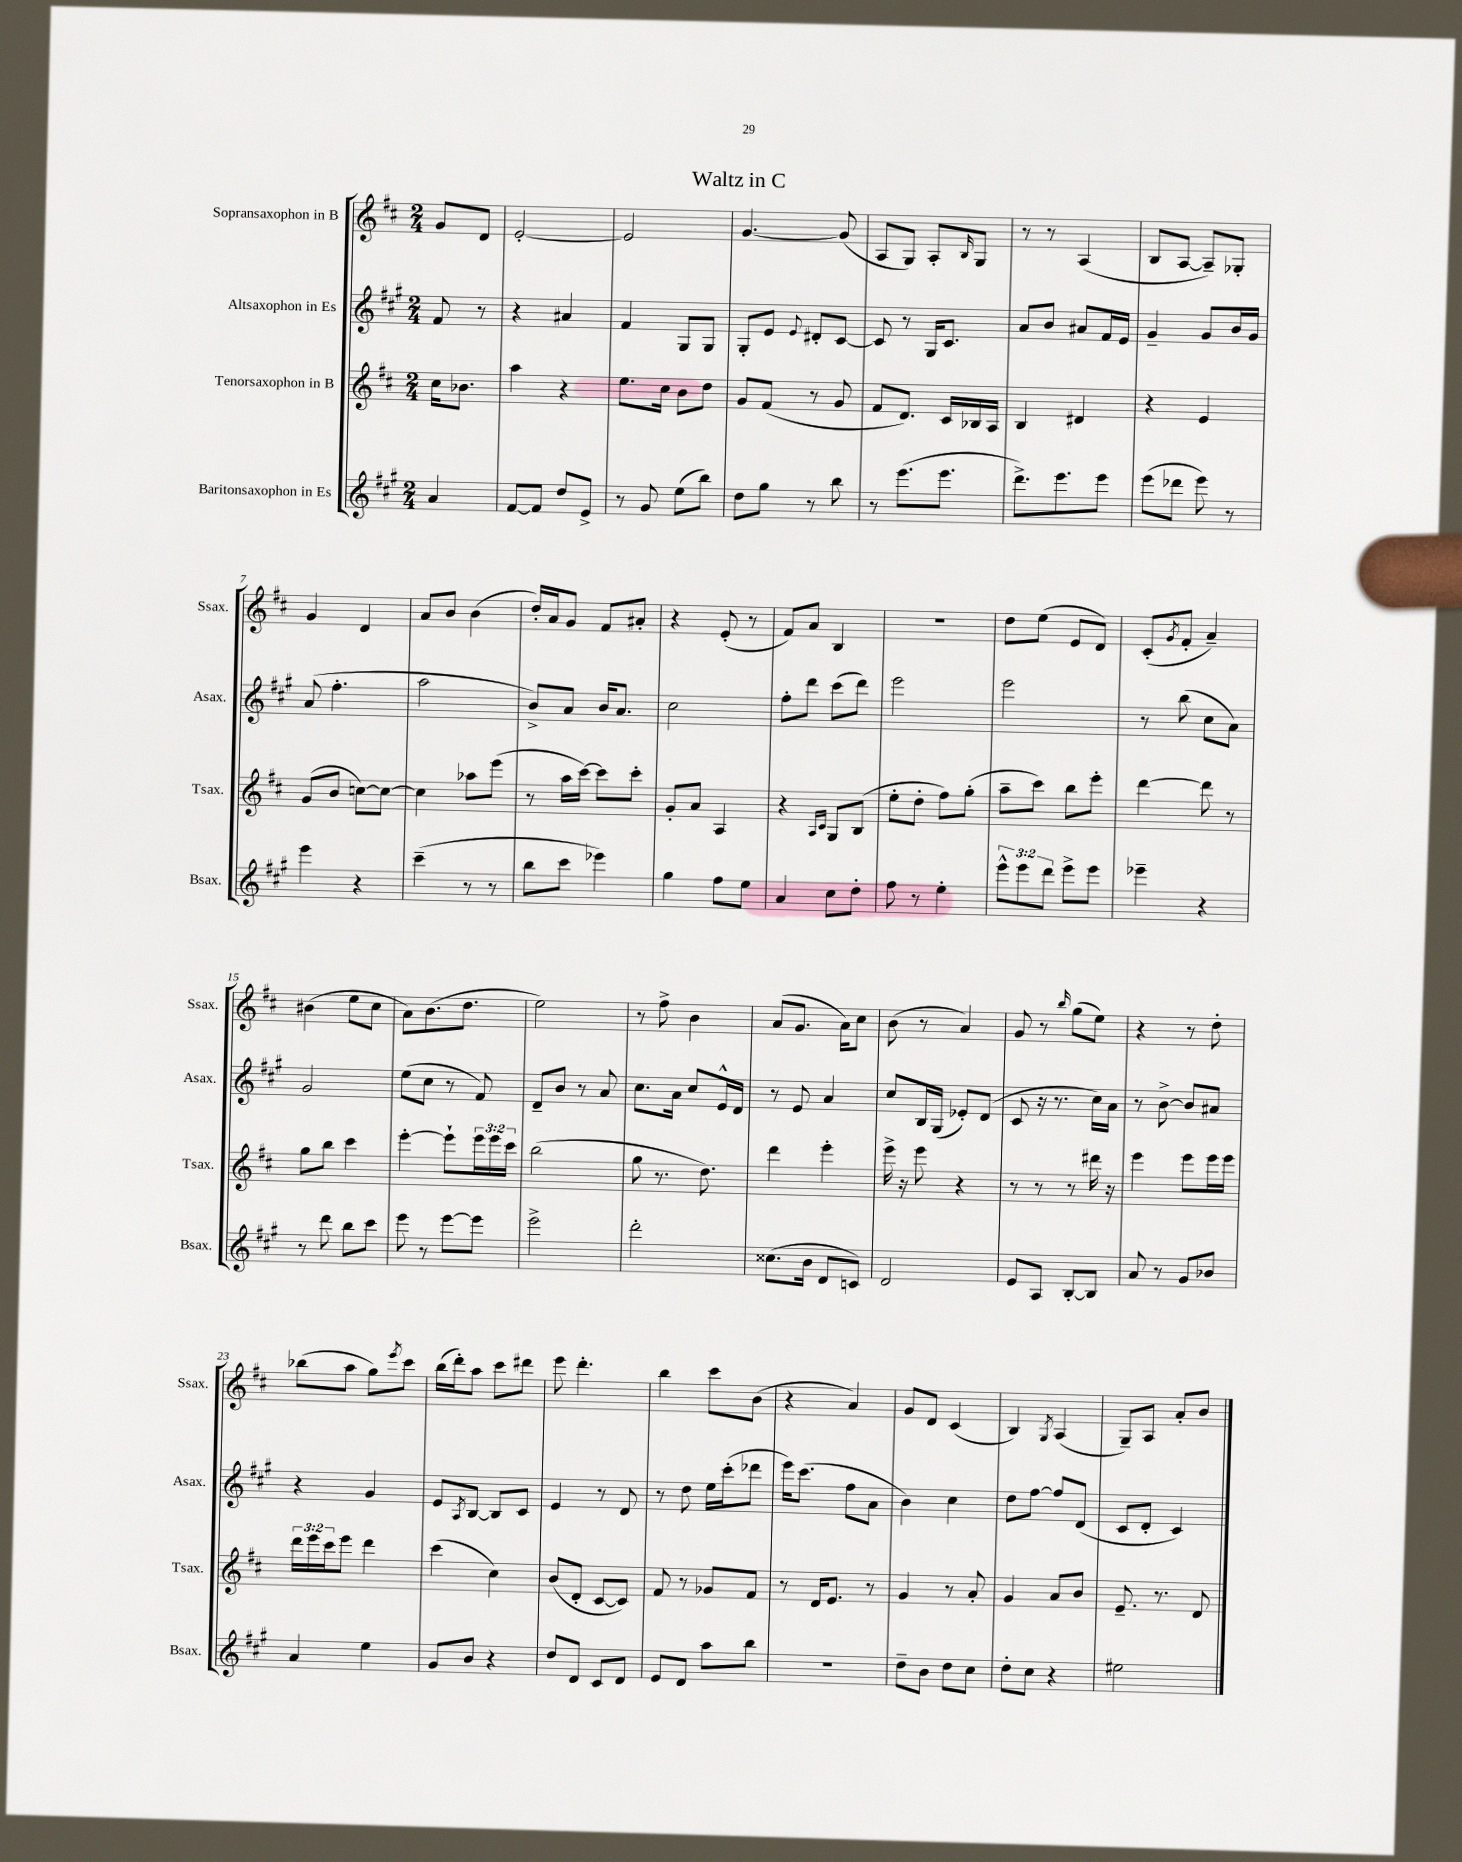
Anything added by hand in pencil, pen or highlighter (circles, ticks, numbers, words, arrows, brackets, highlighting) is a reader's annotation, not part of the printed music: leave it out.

**kern	**kern	**kern	**kern
*part4	*part3	*part2	*part1
*staff4	*staff3	*staff2	*staff1
*I"Baritonsaxophon in Es	*I"Tenorsaxophon in B	*I"Altsaxophon in Es	*I"Sopransaxophon in B
*I'Bsax.	*I'Tsax.	*I'Asax.	*I'Ssax.
*clefG2	*clefG2	*clefG2	*clefG2
*k[f#c#g#]	*k[f#c#]	*k[f#c#g#]	*k[f#c#]
*M2/4	*M2/4	*M2/4	*M2/4
=	=	=	=
4a/	16cc#\KL	8f#/	8g/L
.	8.b-X\J	.	.
.	.	8r	8d/J
=1	=1	=1	=1
[8f#/L	4aa\	4r	[2e'/
8f#/J]	.	.	.
8dd/L	4r	4a#X/	.
8e^/J	.	.	.
=2	=2	=2	=2
8r	8.ee\L	4f#/	2e/]
8g#/	.	.	.
.	16cc#\Jk	.	.
(8ee\L	8b\L	8G#/L	.
8bb\J)	8dd\J	8G#/J	.
=3	=3	=3	=3
8dd\L	8g/L	8G#'/L	[4.g/
8gg#\J	(8f#/J	8e/J	.
.	.	8qqe/	.
8r	8r	8d#X'/L	.
8bb\	8g/	[8c#/J	(8g/]
=4	=4	=4	=4
8r	8f#/L	8c#/]	8A/L
(8.eee\L	8.d/J)	8r	8G/J)
.	.	16G#/KL	8A'/L
8.eee\J	16c#/LL	8.c#/J	.
.	.	.	16qqB/
.	16B-X/	.	8G/J
.	16A/JJ	.	.
=5	=5	=5	=5
8.ddd^\L)	4B/	8a/L	8r
.	.	8b/J	8r
8.eee\	.	.	.
.	4d#X/	8a#X/L	(4A/
8eee\J	.	16f#/L	.
.	.	16e/JJ	.
=6	=6	=6	=6
(8eee\L	4r	4g#~/	8B/L
8ddd-X\J	.	.	[8A/J
8eee\)	4e/	8g#/L	8A~/L])
8r	.	16b/L	8G-X'/J
.	.	16g#/JJ	.
!!LO:LB:g=z
=7	=7	=7	=7
4eee\	(8g/L	(8a/	4g/
.	8b/J	4.ff#'\	.
4r	[8ccn\L)	.	4d/
.	8cc\J_	.	.
=8	=8	=8	=8
(4ccc#~\	4cc\]	2aa\	8a/L
.	.	.	8b/J
8r	8aa-X\L	.	(4b\
8r	(8eee\J	.	.
=9	=9	=9	=9
8bb\L	8r	8b^/L)	16dd'/LL)
.	.	.	16a/J
8ccc#\J	16aa\LL	8a/J	8g/J
.	[16ccc#\JJ)	.	.
4eee-X\)	8ccc#\L]	16b/KL	8f#/L
.	.	8.a/J	.
.	8ccc#'\J	.	8a#X'/J
=10	=10	=10	=10
4gg#\	8g'/L	2cc#\	4r
.	8a/J	.	.
8ff#\L	4A/	.	(8e'/
8ee\J	.	.	8r
=11	=11	=11	=11
4a/	4r	8ff#'\L	8f#/L)
.	.	8ddd\J	8a/J
.	16qqA/LL	.	.
.	16qqc#/JJ	.	.
8cc#\L	8G/L	(8ccc#\L	4B/
8dd'\J	(8B/J	8ddd\J)	.
=12	=12	=12	=12
8ff#\	8ee'\L	2eee\	2r
8r	8dd'\J	.	.
4ee'\	8ff#\L)	.	.
.	(8gg'\J	.	.
=13	=13	=13	=13
12eee^^\L	8aa~\L	2eee\	8dd\L
12eee\	.	.	.
.	8ccc#\J)	.	(8ee\J
12ddd\J	.	.	.
8eee^\L	8bb\L	.	8e/L
8eee\J	8eee'\J	.	8d/J)
=14	=14	=14	=14
4eee-X~\	[4ddd\	8r	(8c#'/L
.	.	.	8qg/
.	.	(8bb\	8f#'/J
4r	8ddd\]	8cc#\L	4a~/)
.	8r	8a\J)	.
!!LO:LB:g=z
=15	=15	=15	=15
8r	8gg\L	2g#/	(4b#X\
8ddd\	8bb\J	.	.
8bb\L	4ccc#\	.	8ee\L
8ccc#\J	.	.	8cc#\J
=16	=16	=16	=16
8eee\	[4eee'\	(8ee\L	8a\L)
8r	.	8cc#\J	(8.b\
[8eee\L	8eee`\L]	8r	.
.	.	.	8.dd\J
8eee\J]	24eee\L	8f#/)	.
.	24eee\	.	.
.	24ccc#\JJ	.	.
=17	=17	=17	=17
2eee^\	(2bb\	8d~/L	2ee\)
.	.	8b/J	.
.	.	8r	.
.	.	8a/	.
=18	=18	=18	=18
2ddd'\	8gg\	8.cc#\L	8r
.	8.r	.	8ff#^\
.	.	16a\Jk	.
.	.	8cc#/L	4b\
.	8.dd\)	.	.
.	.	16e^^/L	.
.	.	16d/JJ	.
=19	=19	=19	=19
(8.cc##X\L	4ddd\	8r	(8a/L
.	.	8e/	8.g/J
16b\Jk	.	.	.
8d/L	4eee'\	4a/	.
.	.	.	16a\KL)
8cn/J)	.	.	8cc#\J
=20	=20	=20	=20
2d/	16eee^\	8cc#/L	(8b\
.	16r	.	.
.	8eee\	16B/L	8r
.	.	(16G#/JJ	.
.	4r	8e-X'/L)	4a/)
.	.	(8d/J	.
=21	=21	=21	=21
8e/L	8r	8c#/	8g/
8A/J	8r	16r	8r
.	.	8.r	.
.	.	.	16qqbb/
[8B'/L	8r	.	(8gg\L
8B/J]	16ddd#X\	16cc#\LL)	8ee\J)
.	16r	16a\JJ	.
=22	=22	=22	=22
8a/	4eee\	8r	4r
8r	.	[8b^\	.
8g#/L	8eee\L	8b/L]	8r
8b-X/J	16eee\L	8a#X/J	8dd'\
.	16eee\JJ	.	.
!!LO:LB:g=z
=23	=23	=23	=23
4a/	24ddd\LL	4r	(8bb-X\L
.	24eee\	.	.
.	24ccc#\J	.	.
.	8eee\J	.	8aa\J
4ee\	4ddd\	4g#/	8gg\L)
.	.	.	8qeee/
.	.	.	8ccc#\J
=24	=24	=24	=24
8g#/L	(4ccc#\	8e/L	(16bb\LL
.	.	.	16ddd'\J)
.	.	8qA/	.
8b/J	.	[8B/J	8aa\J
4r	4cc#\)	8B/L]	8ccc#\L
.	.	8c#/J	8ddd#X\J
=25	=25	=25	=25
8dd/L	(8b/L	4e/	8eee\
8d/J	8d'/J	.	4.ddd'\
8c#/L	[8c#/L	8r	.
8d/J	8c#/J])	8d/	.
=26	=26	=26	=26
8e/L	8f#/	8r	4bb\
8d/J	8r	8dd\	.
8aa\L	8g-X/L	16ee\LL	8ccc#\L
.	.	(16ccc#'\J	.
8bb\J	8f#/J	8ddd-X\J	(8b\J
=27	=27	=27	=27
2r	8r	16eee\KL)	4r
.	.	(8.ccc#\J	.
.	16d/KL	.	.
.	8.e/J	.	.
.	.	8ff#\L	4a/)
.	8r	8a\J	.
=28	=28	=28	=28
8dd~\L	4g/	4b\)	8g/L
8b\J	.	.	8d/J
8dd\L	8r	4cc#\	(4c#/
8cc#\J	8a'/	.	.
=29	=29	=29	=29
8dd'\L	4g/	8dd\L	4B/)
8cc#\J	.	[8ff#\J	.
.	.	.	8qG/
4r	8a/L	8ff#/L]	(4A/
.	8b/J	(8d/J	.
=30	=30	=30	=30
2ee#X\	8.e~/	8c#/L	8G~/L)
.	.	8d'/J	8A/J
.	8.r	.	.
.	.	4c#/)	8a'/L
.	8d/	.	8b/J
==	==	==	==
*-	*-	*-	*-
